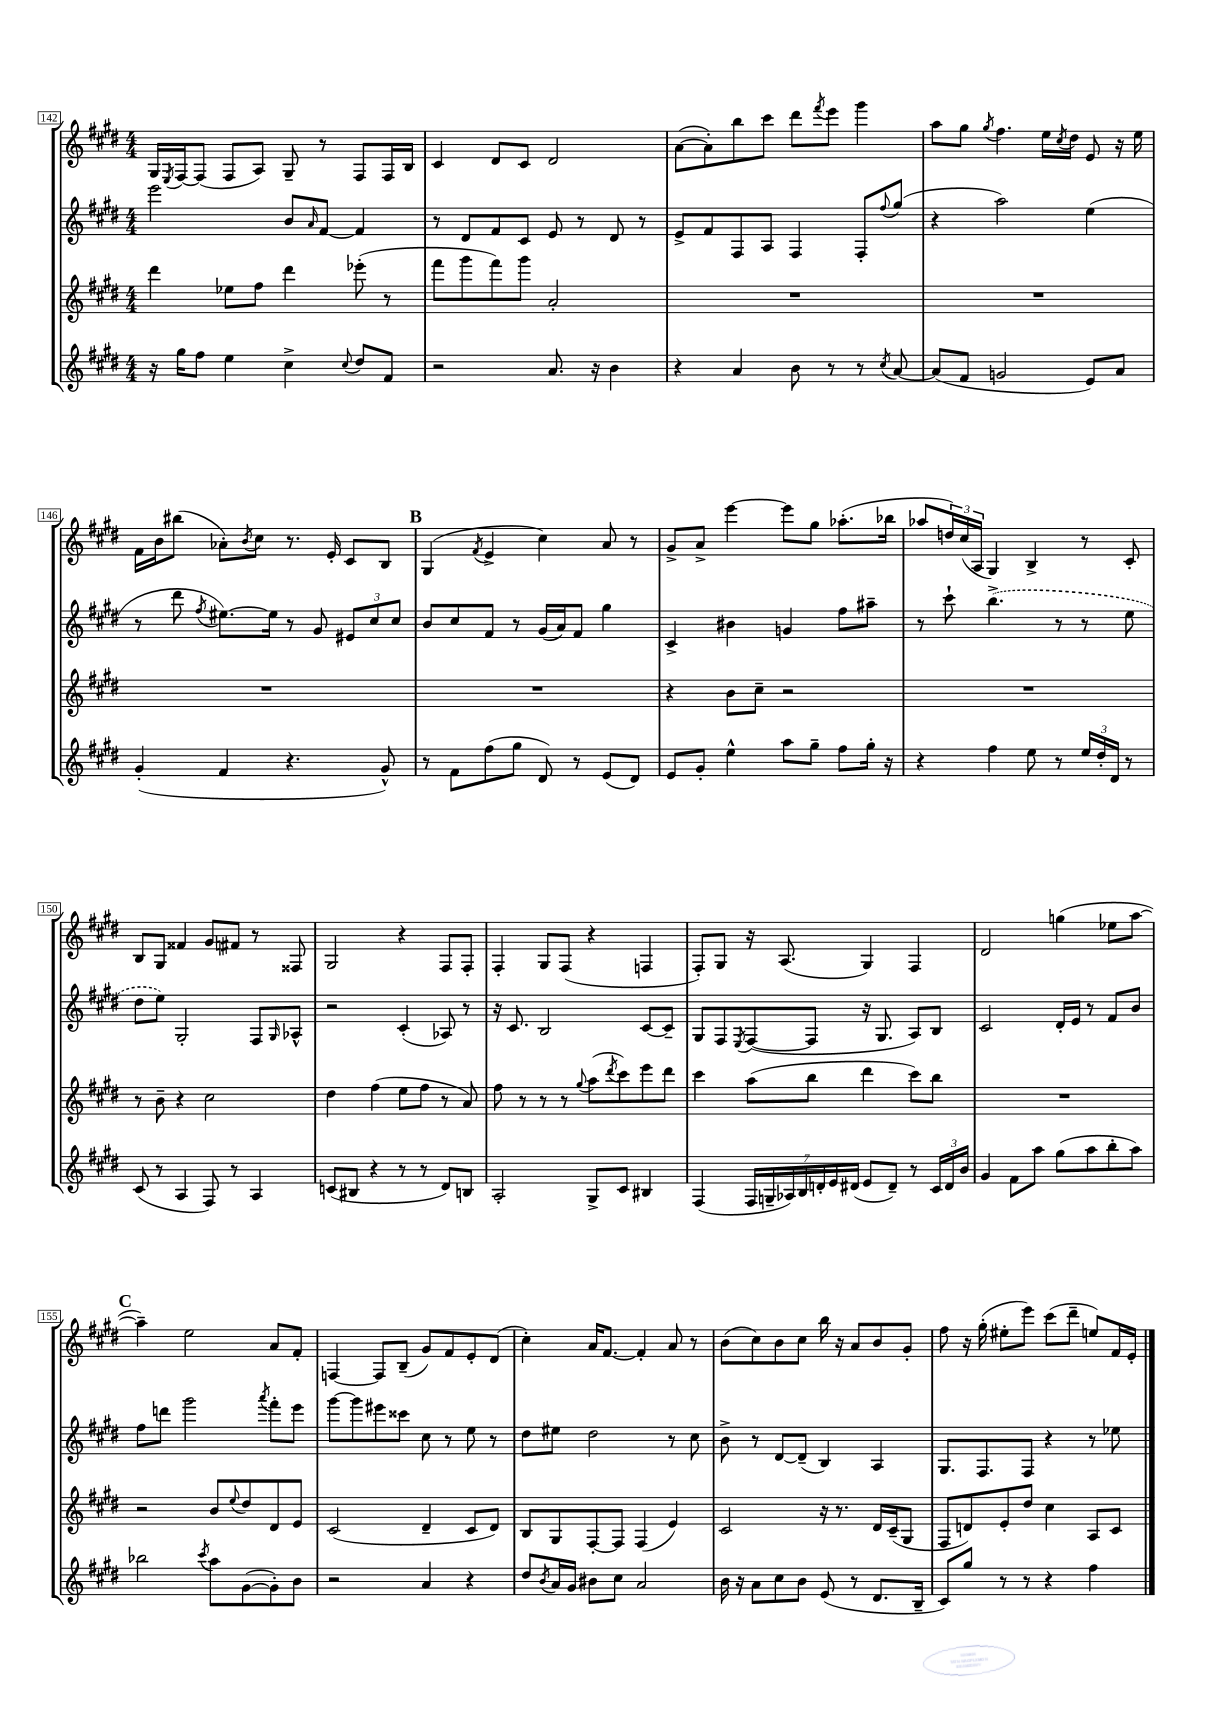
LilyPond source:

<<
\new StaffGroup <<
\new Staff = "s0" {
    \clef treble \key e \major \numericTimeSignature \time 4/4
    gis16 \acciaccatura { e8 } fis16~ fis8( fis8 a8) gis8-- r8 fis8 fis16 b16 |
    cis'4 dis'8 cis'8 dis'2 |
    a'8~( a'8-.) b''8 cis'''8 dis'''8 \acciaccatura { fis'''8 } e'''8 gis'''4 |
    a''8 gis''8 \acciaccatura { gis''8 } fis''4. e''16 \acciaccatura { cis''8 } dis''16 e'8 r16 e''16 |
    fis'16 b'16 bis''8( aes'8-.) \acciaccatura { b'8 } cis''8 r8. e'16-. cis'8 b8 |
    \mark \markup { \bold "B" } gis4( \acciaccatura { fis'8 } e'4-> cis''4) a'8 r8 |
    gis'8-> a'8-> e'''4~ e'''8 gis''8 aes''8.-.( bes''16 |
    aes''8 \tuplet 3/2 { d''16) cis''16( a16 } gis4) b4-> r8 cis'8-. |
    b8 gis8 fisis'4 gis'8 fis'8 r8 fisis8 |
    gis2 r4 fis8 fis8-. |
    fis4-. gis8 fis8( r4 f4 |
    fis8-.) gis8 r16 a8.( gis4) fis4 |
    dis'2 g''4( ees''8 a''8~ |
    \mark \markup { \bold "C" } a''4--) e''2 a'8 fis'8-. |
    f4~ f8 b8--( gis'8) fis'8 e'8-. dis'8( |
    cis''4-.) a'16 fis'8.~ fis'4-. a'8 r8 |
    b'8( cis''8) b'8 cis''8 b''16 r16 a'8 b'8 gis'8-. |
    fis''8 r16 gis''16-.( eis''8-. e'''8) cis'''8( dis'''8-- e''8) fis'16 e'16-. \bar "|." |
}
\new Staff = "s1" {
    \clef treble \key e \major \numericTimeSignature \time 4/4
    e'''2 b'8 \grace { a'16 } fis'8~ fis'4 |
    r8 dis'8 fis'8 cis'8 e'8 r8 dis'8 r8 |
    e'8-> fis'8 fis8 a8 fis4 fis8-. \appoggiatura { fis''8 } gis''8( |
    r4 a''2) e''4( |
    r8 dis'''8 \acciaccatura { fis''8 } eis''8.~) eis''16 r8 gis'8 \tuplet 3/2 { eis'8 cis''8 cis''8 } |
    \mark \markup { \bold "B" } b'8 cis''8 fis'8 r8 gis'16( a'16) fis'8 gis''4 |
    cis'4-> bis'4 g'4 fis''8 ais''8-- |
    r8 cis'''8-! \once \slurDashed b''4.->( r8 r8 e''8 |
    dis''8 e''8) gis2-. fis8 \grace { gis16 } aes8-^ |
    r2 cis'4-.( aes8) r8 |
    r16 cis'8. b2 cis'8~ cis'8-- |
    gis8 fis8 \acciaccatura { e8 } fis8~( fis8 r16 gis8. a8) b8 |
    cis'2 dis'16-. e'16 r8 fis'8 b'8 |
    \mark \markup { \bold "C" } fis''8 d'''8 gis'''2 \acciaccatura { a'''8 } fis'''8-. e'''8 |
    gis'''8~ gis'''8 eis'''8 cisis'''8 cis''8 r8 e''8 r8 |
    dis''8 eis''8 dis''2 r8 cis''8 |
    b'8-> r8 dis'8~ dis'8--( b4) a4 |
    gis8. fis8. fis8 r4 r8 ees''8 \bar "|." |
}
\new Staff = "s2" {
    \clef treble \key e \major \numericTimeSignature \time 4/4
    dis'''4 ees''8 fis''8 dis'''4 ees'''8-.( r8 |
    fis'''8 gis'''8 fis'''8) gis'''8 a'2-. |
    R1 |
    R1 |
    R1 |
    \mark \markup { \bold "B" } R1 |
    r4 b'8 cis''8-- r2 |
    R1 |
    r8 b'8-- r4 cis''2 |
    dis''4 fis''4( e''8 fis''8 r8 a'8) |
    fis''8 r8 r8 r8 \appoggiatura { gis''8 } a''8( \acciaccatura { dis'''8 } cis'''8) e'''8 dis'''8 |
    cis'''4 a''8( b''8 dis'''4 cis'''8) b''8 |
    R1 |
    \mark \markup { \bold "C" } r2 b'8 \appoggiatura { e''8 } dis''8 dis'8 e'8 |
    cis'2( dis'4-- cis'8 dis'8) |
    b8 gis8 fis8~-. fis8 fis4( e'4) |
    cis'2 r16 r8. dis'16 cis'16--( gis8 |
    fis8 d'8) e'8-. dis''8 cis''4 a8 cis'8 \bar "|." |
}
\new Staff = "s3" {
    \clef treble \key e \major \numericTimeSignature \time 4/4
    r16 gis''16 fis''8 e''4 cis''4-> \appoggiatura { cis''8 } dis''8 fis'8 |
    r2 a'8. r16 b'4 |
    r4 a'4 b'8 r8 r8 \acciaccatura { cis''8 } a'8~ |
    a'8( fis'8 g'2 e'8) a'8 |
    gis'4-.( fis'4 r4. gis'8-^) |
    \mark \markup { \bold "B" } r8 fis'8 fis''8( gis''8 dis'8) r8 e'8( dis'8) |
    e'8 gis'8-. e''4-^ a''8 gis''8-- fis''8 gis''16-. r16 |
    r4 fis''4 e''8 r8 \tuplet 3/2 { e''16 dis''16-. dis'16 } r8 |
    cis'8( r8 a4 fis8) r8 a4 |
    c'8( bis8 r4 r8 r8 dis'8) b8 |
    a2-. gis8-> cis'8 bis4 |
    fis4( \tuplet 7/4 { fis16 g16-- aes16) b16 d'16-. e'16 dis'16( } e'8 dis'8--) r8 \tuplet 3/2 { cis'16 dis'16 b'16 } |
    gis'4 fis'8 a''8 gis''8( a''8 b''8-. a''8) |
    \mark \markup { \bold "C" } bes''2 \acciaccatura { cis'''8 } a''8 gis'8~( gis'8-.) b'8 |
    r2 a'4 r4 |
    dis''8 \acciaccatura { b'8 } a'16 gis'16 bis'8 cis''8 a'2 |
    b'16 r16 a'8 cis''8 b'8 e'8( r8 dis'8. b16-- |
    cis'8) gis''8 r8 r8 r4 fis''4 \bar "|." |
}
>>
>>
\layout { \context { \Score currentBarNumber = #142 \override BarNumber.stencil = #(make-stencil-boxer 0.1 0.3 ly:text-interface::print) } }
